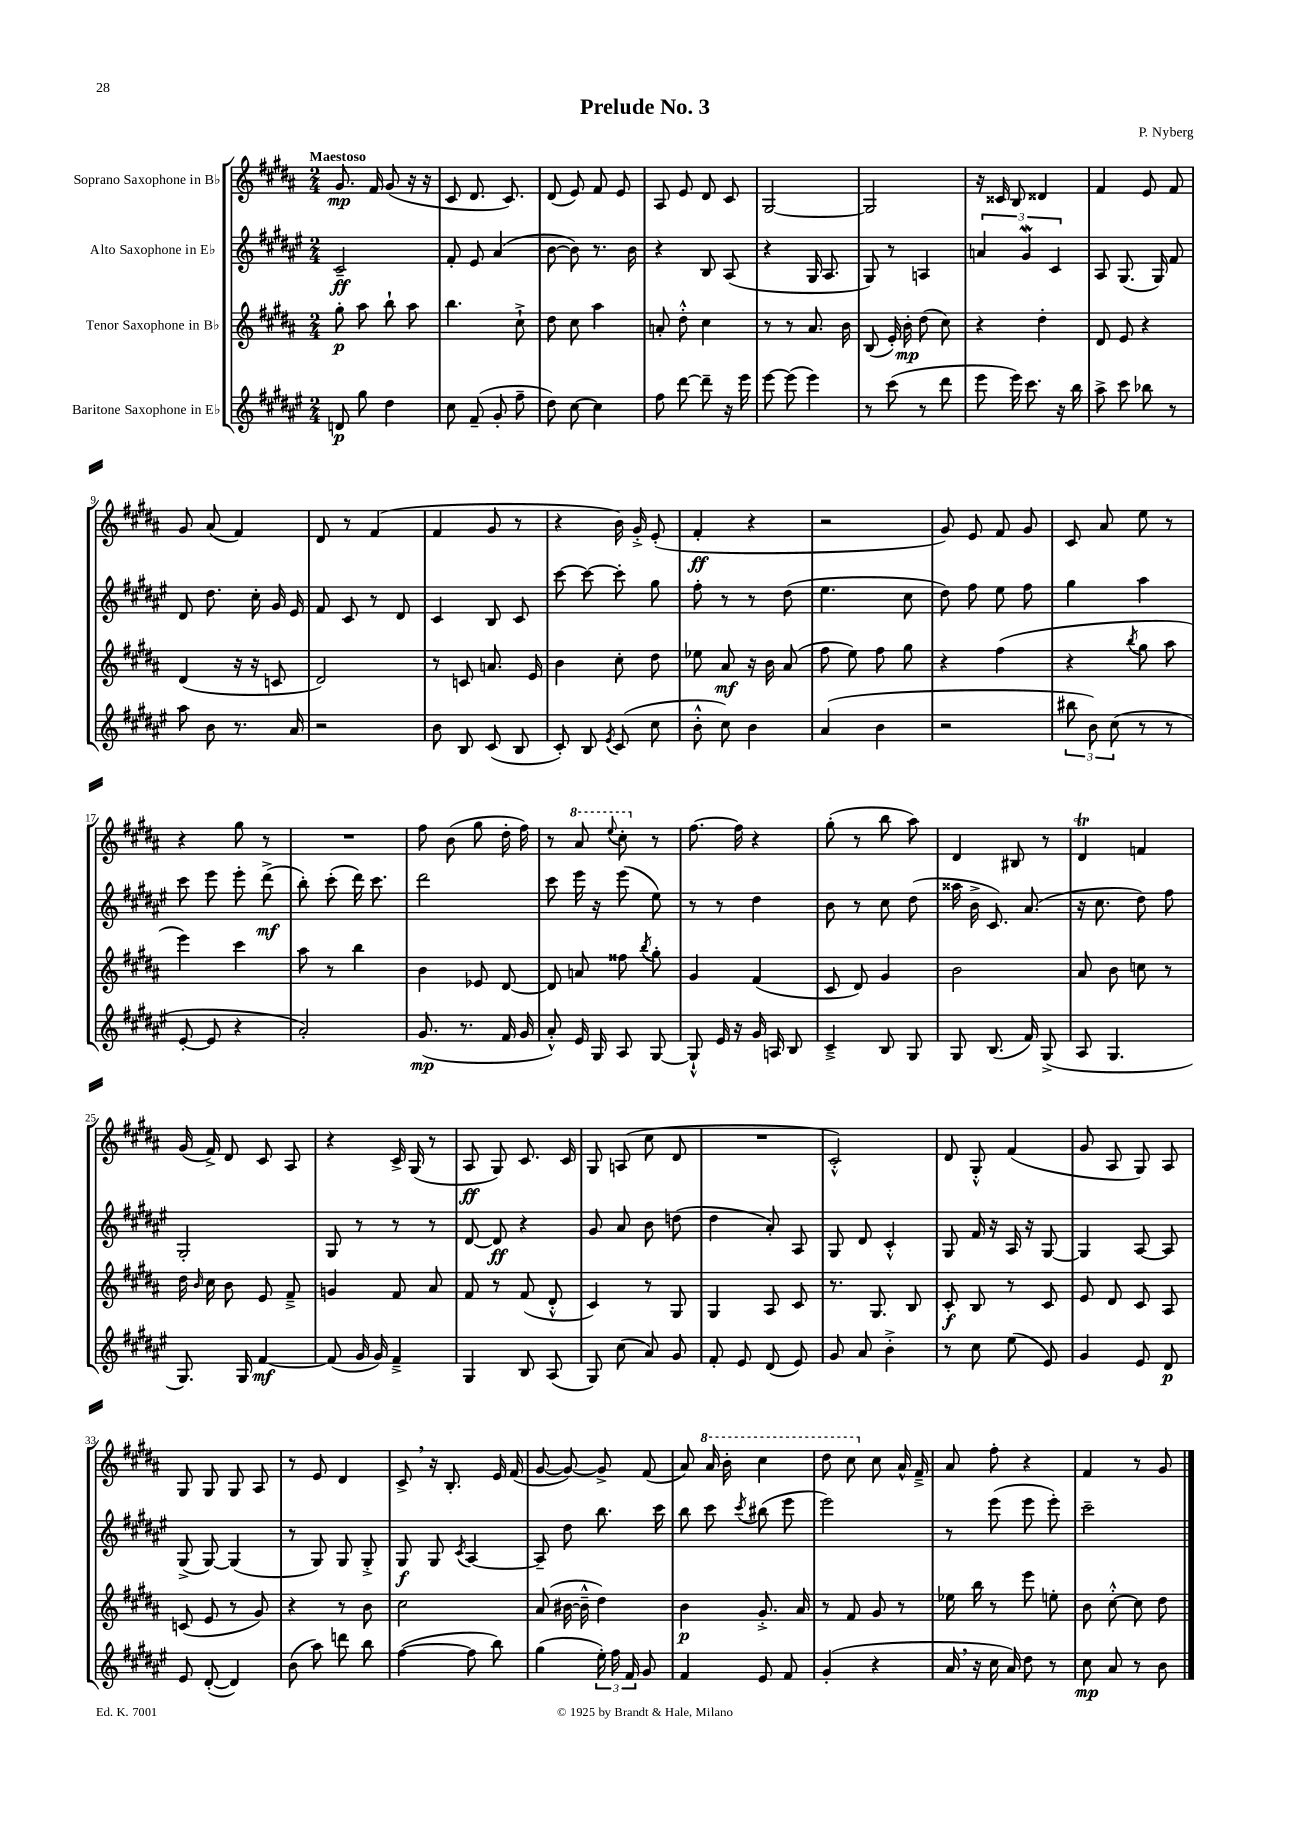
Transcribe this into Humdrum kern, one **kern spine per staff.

**kern	**kern	**kern	**kern
*staff4	*staff3	*staff2	*staff1
*clefG2	*clefG2	*clefG2	*clefG2
*k[f#c#g#d#a#e#]	*k[f#c#g#d#a#]	*k[f#c#g#d#a#e#]	*k[f#c#g#d#a#]
*M2/4	*M2/4	*M2/4	*M2/4
8d/	8gg#'\	2c#~/	8.g#/
8gg#\	8aa#\	.	.
.	.	.	16f#/
4dd#\	8bb`\	.	(8g#/
.	8aa#\	.	16r
.	.	.	16r
=	=	=	=
8cc#\	4.bb\	8f#'/	8c#/
(8f#~/	.	8e#/	8.d#/
8g#'/	.	(4a#/	.
.	.	.	8.c#/)
8ff#~\	8cc#`^\	.	.
=	=	=	=
8dd#\)	8dd#\	[8b\	(8d#/
[8cc#\	8cc#\	8b\])	8e/)
4cc#\]	4aa#\	8.r	8f#/
.	.	.	8e/
.	.	16b\	.
=	=	=	=
8ff#\	8a'/	4r	8A#/
[8ddd#\	8dd#'^^\	.	8e/
8ddd#~\]	4cc#\	8B/	8d#/
16r	.	(8A#/	8c#/
16eee#\	.	.	.
=	=	=	=
[8eee#\	8r	4r	[2G#/
(8eee#\]	8r	.	.
4eee#\)	8.a#/	16G#/	.
.	.	8.A#/	.
.	16b\	.	.
=	=	=	=
8r	(8B/	8G#/)	2G#/]
(8ccc#\	16e'/)	8r	.
.	16b'\	.	.
8r	(8dd#\	4A/	.
8ddd#\	8cc#\)	.	.
=	=	=	=
8eee#\	4r	6a/	16r
.	.	.	16c##/
16eee#\)	.	.	8B/
.	.	6g#/	.
8.ccc#\	.	.	.
.	4dd#'\	.	4d##/
.	.	6c#/	.
16r	.	.	.
16bb\	.	.	.
=	=	=	=
8aa#^\	8d#/	8A#/	4f#/
8ccc#\	8e/	(8.G#/	.
8bb-\	4r	.	8e/
.	.	16G#/)	.
8r	.	8f#/	8f#/
=	=	=	=
8aa#\	(4d#/	8d#/	8g#/
8b\	.	8.dd#\	(8a#/
8.r	16r	.	4f#/)
.	16r	16cc#'\	.
.	8c/	16g#/	.
16a#/	.	16e#/	.
=	=	=	=
2r	2d#/)	8f#/	8d#/
.	.	8c#/	8r
.	.	8r	(4f#/
.	.	8d#/	.
=	=	=	=
8b\	8r	4c#/	4f#/
8B/	8c/	.	.
(8c#/	8.a/	8B/	8g#/
8B/	.	8c#/	8r
.	16e/	.	.
=	=	=	=
8c#'/)	4b\	[8ccc#\	4r
8B/	.	8ccc#\_	.
8qe#/	.	.	.
(8c#/	8cc#'\	8ccc#'\]	16b\)
.	.	.	16g#'^/
8cc#\	8dd#\	8gg#\	(8e'/
=	=	=	=
8b'^^\	8ee-\	8ff#'\	4f#'/
8cc#\)	8a#/	8r	.
4b\	16r	8r	4r
.	16b\	.	.
.	(8a#/	(8dd#\	.
=	=	=	=
(4a#/	8ff#\	4.ee#\	2r
.	8ee\)	.	.
4b\	8ff#\	.	.
.	8gg#\	8cc#\	.
=	=	=	=
2r	4r	8dd#\)	8g#/)
.	.	8ff#\	8e/
.	(4ff#\	8ee#\	8f#/
.	.	8ff#\	8g#/
=	=	=	=
12bb#\	4r	4gg#\	8c#/
12b\)	.	.	.
.	.	.	8a#/
(12cc#\	.	.	.
.	8qbb/	.	.
8r	8gg#\	4aa#\	8ee\
8r	8aa#\	.	8r
=	=	=	=
[8e#'/	4eee\)	8ccc#\	4r
8e#/]	.	8eee#\	.
4r	4ccc#\	8eee#'\	8gg#\
.	.	(8ddd#^\	8r
=	=	=	=
2a#'/)	8aa#\	8bb'\)	2r
.	8r	(8ccc#'\	.
.	4bb\	16ddd#\)	.
.	.	8.ccc#\	.
=	=	=	=
(8.g#/	4b\	2ddd#\	8ff#\
.	.	.	(8b\
8.r	.	.	.
.	8e-/	.	8gg#\
16f#/	[8d#/	.	16dd#'\
16g#/	.	.	16ff#\)
=	=	=	=
8a#'^^/)	8d#/]	8ccc#\	8r
16e#/	8a/	16eee#\	8aa#/
16G#/	.	16r	.
.	.	.	8qqeee/
8A#/	8ff##\	(8eee#\	8ccc#'\
.	8qbb/	.	.
[8G#/	8gg#'\	8ee#\)	8r
=	=	=	=
8G#`^^/]	4g#/	8r	[8.ff#\
16e#/	.	8r	.
16r	.	.	16ff#\]
16g#/	(4f#/	4dd#\	4r
16A/	.	.	.
8B/	.	.	.
=	=	=	=
4c#~^/	8c#/	8b\	(8gg#'\
.	8d#/)	8r	8r
8B/	4g#/	8cc#\	8bb\
8G#/	.	(8dd#\	8aa#\)
=	=	=	=
8G#/	2b\	16aa##\	4d#/
.	.	16b^\	.
(8.B/	.	8.c#/)	.
.	.	.	8B#/
16f#/)	.	(8.a#/	.
(8G#^/	.	.	8r
=	=	=	=
8A#/	8a#/	16r	4d#/
.	.	8.cc#\	.
4.G#/	8b\	.	.
.	8cc\	8dd#\)	4f/
.	8r	8ff#\	.
=	=	=	=
8.G#/)	16dd#\	2G#'/	(16g#/
.	16qqb/	.	.
.	16cc#\	.	16f#^/)
.	8b\	.	8d#/
16G#/	.	.	.
[4f#/	8e/	.	8c#/
.	8f#~^/	.	8A#/
=	=	=	=
(8f#/]	4g/	8G#/	4r
16g#/	.	8r	.
16g#/)	.	.	.
4f#~^/	8f#/	8r	16c#^/
.	.	.	(16G#/
.	8a#/	8r	8r
=	=	=	=
4G#/	8f#/	[8d#/	8A#/
.	8r	8d#/]	8G#/)
8B/	(8f#/	4r	8.c#/
(8A#/	8d#'^^/	.	.
.	.	.	16c#/
=	=	=	=
8G#/)	4c#/)	8g#/	8G#/
(8cc#\	.	8a#/	(8A/
8a#/)	8r	8b\	8cc#\
8g#/	8G#/	(8dd\	8d#/
=	=	=	=
8f#'/	4G#/	4dd#\	2r
8e#/	.	.	.
(8d#/	8A#/	8a#'/)	.
8e#/)	8c#/	8A#/	.
=	=	=	=
8g#/	8.r	8G#/	2c#'^^/)
8a#/	.	8d#/	.
.	8.G#/	.	.
4b'^\	.	4c#'^^/	.
.	8B/	.	.
=	=	=	=
8r	8c#'/	8G#/	8d#/
8cc#\	8B/	16f#/	8G#'^^/
.	.	16r	.
(8ee#\	8r	16A#/	(4f#/
.	.	16r	.
8e#/)	8c#/	[8G#/	.
=	=	=	=
4g#/	8e/	4G#/]	8g#/
.	8d#/	.	8A#/
8e#/	8c#/	[8A#/	8G#/)
8d#/	8A#/	8A#/]	8A#/
=	=	=	=
8e#/	(8c/	(8G#^/	8G#/
([8d#'/	8e/	[8G#/)	8G#/
4d#/])	8r	(4G#/]	8G#/
.	8g#/)	.	8A#/
=	=	=	=
(8b\	4r	8r	8r
8aa#\)	.	8G#/)	8e/
8ddd\	8r	8G#/	4d#/
8bb\	8b\	8G#'^/	.
=	=	=	=
([4ff#\	2cc#\	8G#/	8c#^/
.	.	8G#/	16r
.	.	.	8.B'/
.	.	8qc#/	.
8ff#\]	.	[4A#/	.
8bb\)	.	.	16e/
.	.	.	(16f#/
=	=	=	=
(4gg#\	(8a#/	8A#~/]	[8g#/
.	[16b#\	8dd#\	8g#/_)
.	16b#~^^\]	.	.
24ee#'\)	4dd#\)	8.bb\	8g#^/]
24ff#\	.	.	.
24f#/	.	.	.
8g#/	.	.	(8f#/
.	.	16ccc#\	.
=	=	=	=
4f#/	4b\	8bb\	8a#/)
.	.	8ccc#\	16aa#/
.	.	.	16bb'\
.	.	8qccc#/	.
8e#/	8.g#'^/	(8bb#\	4ccc#\
8f#/	.	8eee#\	.
.	16a#/	.	.
=	=	=	=
(4g#'/	8r	2eee#\)	8ddd#\
.	8f#/	.	8ccc#\
4r	8g#/	.	8cc#\
.	8r	.	16a#^^/
.	.	.	16f#~^/
=	=	=	=
16a#/	16ee-\	8r	8a#/
16r	16bb\	.	.
16cc#\	8r	(8eee#\	8ff#'\
16a#/)	.	.	.
8dd#\	8eee\	8eee#\	4r
8r	8ee'\	8eee#'\)	.
=	=	=	=
8cc#\	8b\	2ccc#~\	4f#/
8a#/	[8cc#'^^\	.	.
8r	8cc#\]	.	8r
8b\	8dd#\	.	8g#/
==	==	==	==
*-	*-	*-	*-
